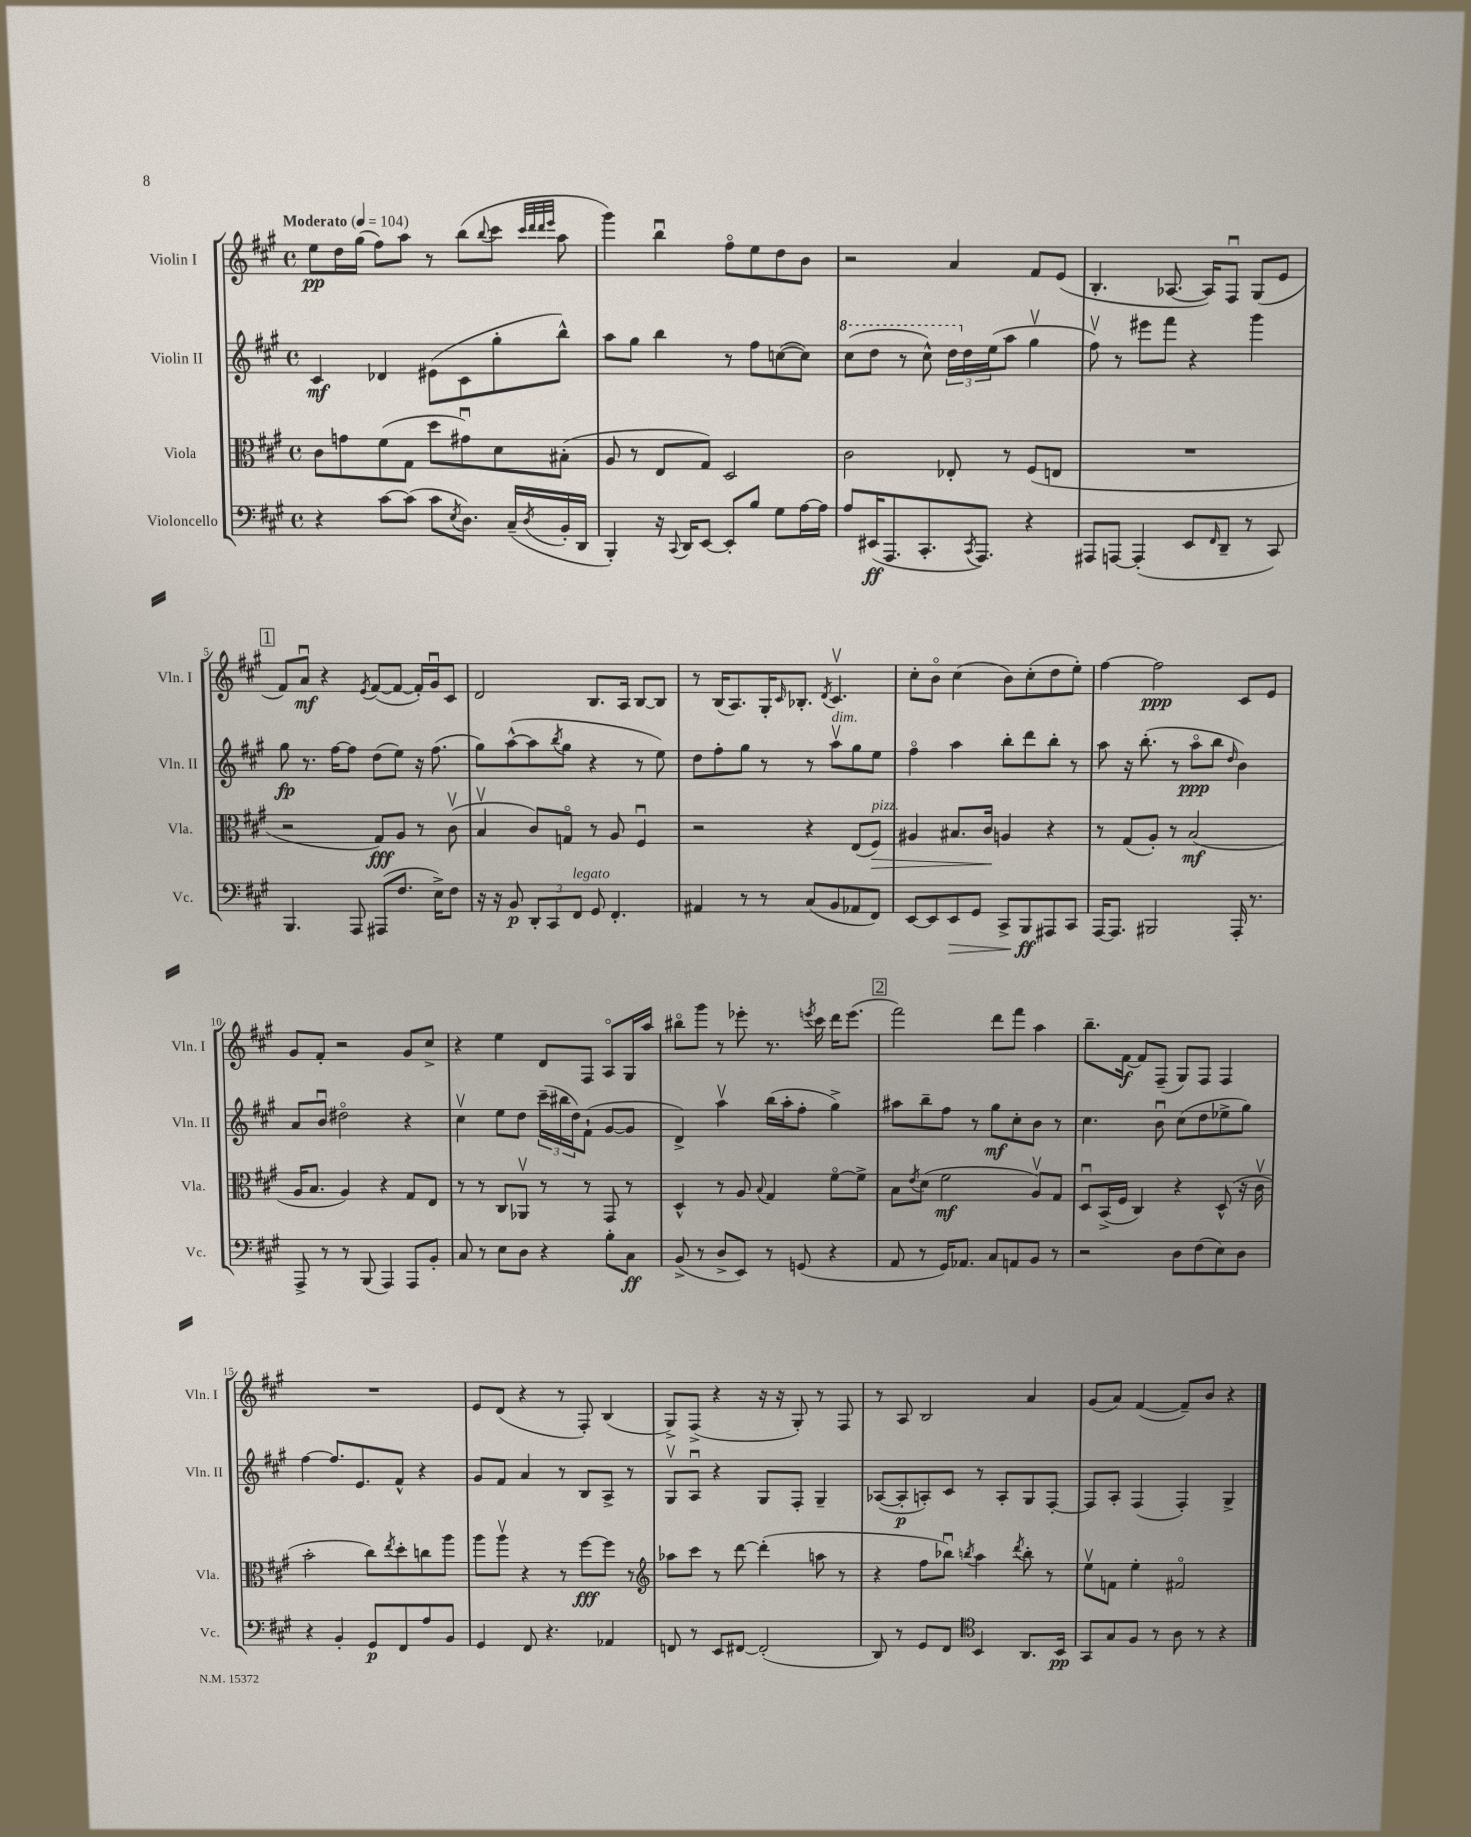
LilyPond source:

<<
\new StaffGroup <<
\new Staff = "s0" \with { instrumentName = "Violin I" shortInstrumentName = "Vln. I" } {
    \clef treble \key a \major \defaultTimeSignature \time 4/4 \tempo "Moderato" 4 = 104
    e''8\pp d''16 gis''16( fis''8) a''8 r8 b''8( \appoggiatura { b''8 } cis'''8 \grace { cis'''32 d'''32 d'''32 e'''32 } a''8 |
    gis'''4) b''4\downbow fis''8\flageolet e''8 d''8 b'8 |
    r2 a'4 fis'8 e'8( |
    b4.-. aes8.~ aes16) fis8\downbow gis8( e'8 |
    \mark \markup { \box "1" } fis'8) a'8\downbow\mf r4 \acciaccatura { e'8 } fis'8~( fis'8~ fis'16-.) gis'16\downbow cis'8 |
    d'2 b8. a16 b8~ b8 |
    r8 b16( a8.) gis16-. \grace { cis'16 } bes8.-. \acciaccatura { d'8 } cis'4.\upbow |
    cis''8-. b'8\flageolet cis''4( b'8) cis''8-.( d''8 e''8-.) |
    fis''4~ fis''2\ppp cis'8 e'8 |
    gis'8 fis'8-. r2 gis'8 cis''8-> |
    r4 e''4 d'8 fis8 a8\flageolet gis16 a''16 |
    bis''8\flageolet gis'''8 r8 ees'''8-. r8. \acciaccatura { e'''8 } cis'''16 d'''16 e'''8.( |
    \mark \markup { \box "2" } fis'''2) d'''8 fis'''8 a''4 |
    b''8.-- fis'16~\f fis'8 fis8--( gis8) fis8 fis4 |
    R1 |
    e'8 d'8( r4 r8 fis8-.) b4( |
    gis8->) fis8->( r4 r16 r16 gis8-.) r8 fis8 |
    r8 a8 b2 a'4 |
    gis'8( a'8) fis'4~( fis'8--) b'8 r4 \bar "|." |
}
\new Staff = "s1" \with { instrumentName = "Violin II" shortInstrumentName = "Vln. II" } {
    \clef treble \key a \major \defaultTimeSignature \time 4/4
    cis'4\mf des'4 eis'8( cis'8 gis''8-. b''8-^) |
    a''8 gis''8 b''4 r8 fis''8 c''8~( c''8) |
    \ottava #1 cis'''8( d'''8 r8 cis'''8-^) \tuplet 3/2 { d'''16 \ottava #0 d''16 e''16( } a''8 gis''4\upbow |
    fis''8\upbow) r8 eis'''8 fis'''8 r4 gis'''4 |
    \mark \markup { \box "1" } gis''8\fp r8. fis''16~ fis''8 d''8( e''8) r16 fis''8.( |
    gis''8) a''8~-^( a''8 \acciaccatura { b''8 } gis''8 r4 r8 e''8) |
    d''8 fis''8-. gis''8 r8 r8 a''8\upbow^\markup { \italic "dim." } gis''8 e''8 |
    fis''4\flageolet a''4 b''8-. d'''8 b''8-. r8 |
    a''8 r16 b''8.-.( r8 a''8\flageolet\ppp b''8 \grace { d''16 } b'4) |
    a'8 b'8\downbow dis''2\flageolet r4 |
    cis''4\upbow e''8 d''8 \tuplet 3/2 { cis'''16--( bis''16 d''16) } fis'8-!( gis'8~ gis'8 |
    d'4->) a''4\upbow b''16( a''16-. fis''8-. gis''4->) |
    \mark \markup { \box "2" } ais''8 b''8-- fis''8 r8 gis''8\mf cis''8-. b'8 r8 |
    cis''4. b'8\downbow cis''8( d''8 ees''8-> gis''8) |
    fis''4~ fis''8. e'8. fis'8-^ r4 |
    gis'8 fis'8 a'4 r8 b8 a8-> r8 |
    gis8\upbow a8\downbow r4 gis8 fis8-. gis4-- |
    aes8~( aes8-.\p a8-.) cis'8 r8 a8-. gis8 fis8~-. |
    fis8 a8-. fis4( fis4-.) gis4-> \bar "|." |
}
\new Staff = "s2" \with { instrumentName = "Viola" shortInstrumentName = "Vla." } {
    \clef alto \key a \major \defaultTimeSignature \time 4/4
    cis'8 g'8 fis'8( gis8 d''8 gis'8\downbow) d'8 bis8-.( |
    a8 r8 e8 gis8) d2 |
    cis'2 ees8-. r8 fis8( e8 |
    R1 |
    \mark \markup { \box "1" } r2 gis8\fff) a8 r8 cis'8\upbow( |
    b4\upbow cis'8) g8\flageolet r8 a8 fis4\downbow |
    r2 r4 e8( fis8\>^\markup { \italic "pizz." }) |
    ais4 bis8. cis'16\! a4 r4 |
    r8 gis8( a8-.) r8 b2\mf( |
    a16 b8. a4) r4 gis8 e8 |
    r8 r8 cis8 aes,8\upbow r8 r8 gis,8 r8 |
    d4-^ r8 a8 \appoggiatura { b8 } gis4 fis'8~\flageolet fis'8-> |
    \mark \markup { \box "2" } b8 \acciaccatura { e'8 } d'8( fis'2\mf a8\upbow) gis8 |
    d8\downbow b,16->( fis16 cis4) r4 d8-^( r16 cis'16\upbow |
    b'2-. cis''8) \acciaccatura { e''8 } d''8-. c''8 a''8 |
    a''8 a''8\upbow r4 r8 fis''8~\fff fis''8 r8 |
    \clef treble aes''8 cis'''8 r8 d'''8~ d'''4-.( a''8 r8 |
    r4 fis''8 bes''8\downbow) \acciaccatura { b''8 } a''4 \acciaccatura { d'''8 } b''8-. r8 |
    e''8\upbow f'8 e''4-. fis'2\flageolet \bar "|." |
}
\new Staff = "s3" \with { instrumentName = "Violoncello" shortInstrumentName = "Vc." } {
    \clef bass \key a \major \defaultTimeSignature \time 4/4
    r4 cis'8~ cis'8( cis'8 \acciaccatura { e8 } d8.) cis16--( \acciaccatura { d8 } b,16-. d,16 |
    b,,4-.) r16 \appoggiatura { cis,8 } d,16 e,8~ e,8-. b8 gis8 a16~ a16 |
    a8 eis,16\ff( a,,8. cis,8.-. \acciaccatura { cis,8 } a,,8.) r4 |
    ais,,8 a,,8~ a,,4-.( e,8 \grace { fis,16 } d,8-- r8 cis,8) |
    \mark \markup { \box "1" } b,,4. a,,8 ais,,8( fis8. e16->) fis8 |
    r16 r16 b,8\p \tuplet 3/2 { d,8-. cis,8 fis,8^\markup { \italic "legato" } } gis,8 fis,4.-. |
    ais,4 r8 r8 cis8( b,8 aes,8 fis,8) |
    e,8~ e,8 e,8\> gis,8 cis,8-> b,,8\ff\! ais,,8 cis,8 |
    a,,16~ a,,8. bis,,2 a,,16-. r8. |
    a,,8-> r8 r8 b,,8( a,,4) a,,8 b,8-. |
    cis8 r8 e8 d8 r4 b8-. cis8\ff |
    b,8->( r8 d8-> e,8) r8 g,8( r4 |
    \mark \markup { \box "2" } a,8 r8 gis,16) aes,8. cis8 a,8 b,8 r8 |
    r2 d8 fis8( e8) d8 |
    r4 b,4-. gis,8\p fis,8 a8 b,8 |
    gis,4 fis,8 r4. aes,4 |
    f,8 r8 e,8 fis,8~ fis,2-.( |
    d,8) r8 gis,8 fis,8 \clef tenor b,4 a,8. b,16\pp |
    gis,8 gis8 fis8 r8 a8 r8 r4 \bar "|." |
}
>>
>>
